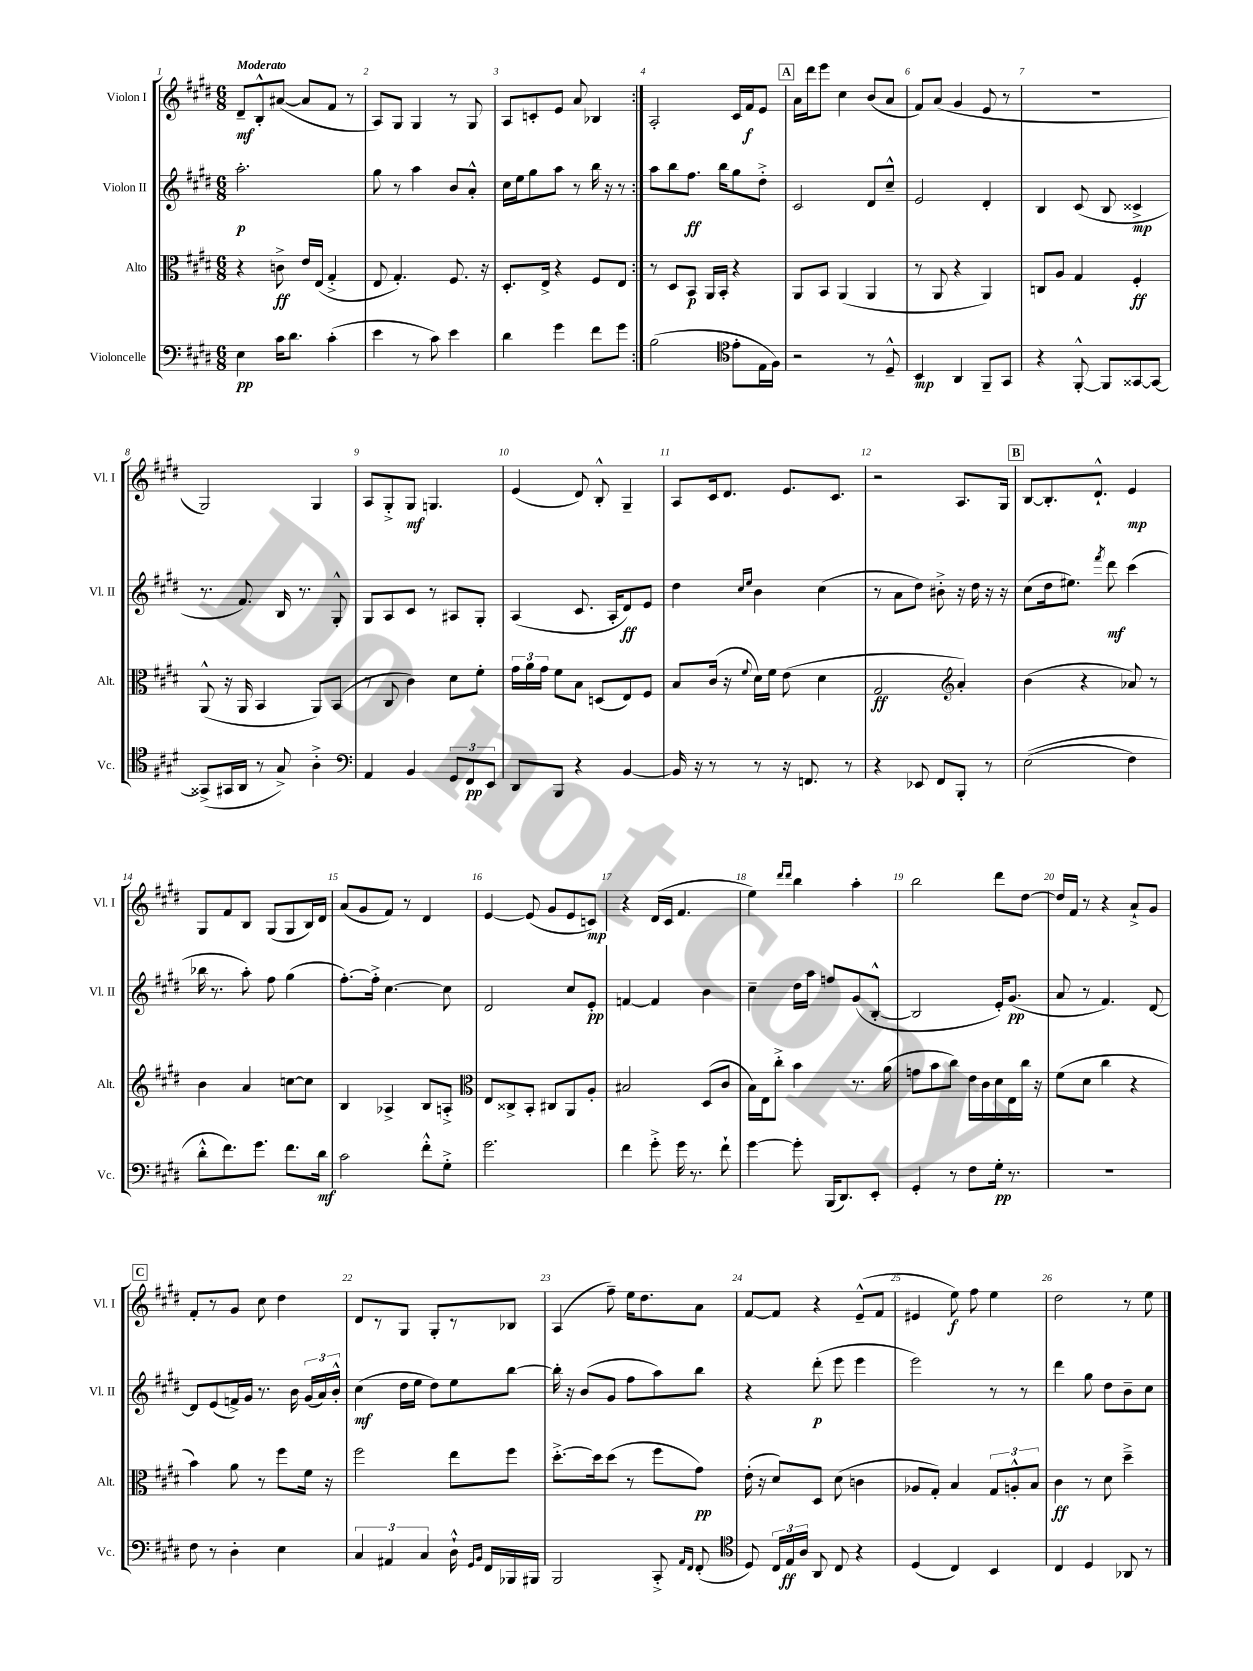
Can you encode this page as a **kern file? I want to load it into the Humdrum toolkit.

**kern	**kern	**kern	**kern
*staff4	*staff3	*staff2	*staff1
*clefF4	*clefC3	*clefG2	*clefG2
*k[f#c#g#d#]	*k[f#c#g#d#]	*k[f#c#g#d#]	*k[f#c#g#d#]
*M6/8	*M6/8	*M6/8	*M6/8
4E	4r	2.aa'	8d#~
.	.	.	8B'^^
16c#	8c^	.	([8a#
8.d#	.	.	.
.	16e	.	8a#]
.	(16E	.	.
(4c#'	4G#'^	.	8f#
.	.	.	8r
=	=	=	=
4e	8E	8gg#	8A)
.	4.G#')	8r	8G#
8r	.	4aa	4G#
8c#)	.	.	.
4e	8.F#	8b	8r
.	.	8a'^^	8G#
.	16r	.	.
=	=	=	=
4d#	8.D#'	16cc#	8A
.	.	16ee	.
.	.	8gg#	8c'
.	16E^	.	.
4g#	4r	8aa	8e
.	.	8r	8a
8f#	8F#	16bb	4B-
.	.	16r	.
8g#	8E	8r	.
=:|!	=:|!	=:|!	=:|!
(2B	8r	8aa	2A'
.	8D#	8bb	.
.	8BB	8.ff#	.
.	16AA	.	.
.	16BB'	16bb	.
*clefC4	*	*	*
8e'	4r	8gg#	16c#
.	.	.	16f#
16E	.	8dd#'^	8e
16F#)	.	.	.
=	=	=	=
2r	8AA	2c#	16a
.	.	.	16ddd#
.	8BB	.	8eee
.	(4AA	.	4cc#
8r	4AA	8d#	(8b
8D#~^^	.	8cc#~^^	8a
=	=	=	=
4BB	8r	2e	8f#)
.	8AA	.	(8a
4AA	4r	.	4g#
8FF#~	4AA)	4d#'	8e
8GG#	.	.	8r
=	=	=	=
4r	8C	4B	2.r
.	8A	.	.
[8FF#'^^	4G#	(8c#	.
8FF#]	.	8B	.
[8GG##	4F#'	4c##^	.
8GG##_	.	.	.
=	=	=	=
(8GG##^]	(8AA^^	8.r	2G#)
16GG#	16r	.	.
16AA	16AA	8.f#)	.
8r	4BB	.	.
8G#^)	.	16B	.
.	.	8.r	.
4A'^	8AA)	.	4G#
.	(8BB	8G#'^^	.
=	=	=	=
*clefF4	*	*	*
4AA	8r	8G#	8A
.	8C#	8A	8G#'^
4BB	4c#)	8c#	8G#
.	.	8r	4.G
12GG#	8d#	8A#	.
12FF#	.	.	.
.	8f#'	8G#'	.
12EE	.	.	.
=	=	=	=
8DD#	24g#	(4A	(4e
.	24a	.	.
.	24g#	.	.
8BBB	8f#	.	.
4r	8B	8.c#	8d#)
.	(8D	.	8B'^^
.	.	16A'	.
[4BB	8E)	8d#)	4G#~
.	8F#	8e	.
=	=	=	=
16BB]	8B	4dd#	8A
16r	.	.	.
8r	(16c#	.	16c#
.	16r	.	8.d#
.	.	16qqcc#	.
.	8qqf#	16qqee	.
8r	16d#)	4b	.
.	16f#	.	.
16r	(8e	.	8.e
8.FF	.	.	.
.	4d#	(4cc#	.
.	.	.	8.c#
8r	.	.	.
=	=	=	=
4r	2G#	8r	2r
.	.	8a	.
8EE-	.	8dd#)	.
8FF#	.	8b#'^	.
*	*clefG2	*	*
8BBB'	4a')	16r	8.A
.	.	16dd#	.
8r	.	16r	.
.	.	16r	16G#
=	=	=	=
&((2E	(4b	(8cc#	[8B
.	.	16dd#	8.B']
.	.	8.ee#)	.
.	4r	.	.
.	.	.	8.d#`^^
.	.	8qfff#	.
.	.	8ddd#	.
4F#)	8a-)	(4ccc#	4e
.	8r	.	.
=	=	=	=
8d#'^^	4b	16bb-	8G#
.	.	8.r	.
8.f#&)	.	.	8f#
.	4a	8aa')	8B
8.g#	.	.	.
.	.	8ff#	(8G#
8.f#	[8cc	(4gg#	8G#
.	8cc]	.	16B)
16d#	.	.	16d#
=	=	=	=
2c#	4B	[8.ff#')	(8a
.	.	.	8g#
.	.	16ff#'^]	.
.	4A-^	[4.cc#	8f#)
.	.	.	8r
8f#'^^	8B	.	4d#
8G#'^	8A'^	8cc#]	.
=	=	=	=
*	*clefC3	*	*
2.g#	8E	2d#	[4e
.	8C##^	.	.
.	8BB'	.	(8e]
.	8C#	.	8g#
.	8AA	8cc#	8e
.	8A'	8e'	8c)
=	=	=	=
4f#	2B#	[4f	4r
8g#'^	.	4f]	(16d#
.	.	.	16c#
16g#	.	.	4.f#
8.r	.	.	.
.	(8D#	4b	.
8f#`	8c#	.	.
=	=	=	=
[4g#	16B)	4cc#~	4ee)
.	16E	.	.
.	8cc#'^	.	.
.	.	.	16qqddd#
.	.	.	16qqddd#
8g#']	4b	16dd#	4bb
.	.	16aa	.
(16BBB	.	8ff	.
8.DD#)	.	.	.
.	8.r	(8g#	4aa'
8EE'	.	[8B'^^	.
.	(16a	.	.
=	=	=	=
4GG#'	8g	2B]	2bb
.	8b	.	.
8r	8cc#)	.	.
8F#	16e	.	.
.	16c#	.	.
16G#'	16d#	16e')	8ddd#
8.r	16E	(8.g#	.
.	16cc#	.	[8dd#
.	16r	.	.
=	=	=	=
2.r	(8f#	8a	16dd#]
.	.	.	16f#
.	8d#	8r	8r
.	4cc#	4.f#)	4r
.	4r	.	8a`^
.	.	[8d#	8g#
=	=	=	=
8F#	4b)	8d#]	8f#'
8r	.	(8e	8r
4D#'	8a	16f^)	8g#
.	.	16g#	.
.	8r	8.r	8cc#
4E	8ff#	.	4dd#
.	.	16b	.
.	16f#	(24g#	.
.	.	24a)	.
.	16r	.	.
.	.	24b'^^	.
=	=	=	=
6C#	2ff#	(4cc#	8d#
.	.	.	8r
6AA#	.	.	.
.	.	16dd#	8G#
.	.	16ee	.
6C#	.	.	.
.	.	8dd#)	8G#'
16D#`^^	8ee	8ee	8r
16qqGG#	.	.	.
16qqBB	.	.	.
16FF#	.	.	.
16BBB-	8ff#	[8bb	8B-
16BBB#	.	.	.
=	=	=	=
2BBB	[8.dd#'^	16bb']	(4A
.	.	16r	.
.	.	(8b	.
.	16dd#]	.	.
.	(8dd#	8g#	8ff#~)
.	8r	8ff#	16ee
.	.	.	8.dd#
8CC#'^	8ff#	8aa)	.
16qqAA	.	.	.
16qqFF#	.	.	.
(8FF#'	8g#)	8bb	8a
=	=	=	=
*clefC4	*	*	*
8D#)	(16e'	4r	[8f#
.	16r	.	.
24C#	8d#)	.	8f#]
24E	.	.	.
24A	.	.	.
8AA	8D#	(8ddd#'	4r
8C#	(8d#	8eee	.
4r	4c	4eee	(8e~^^
.	.	.	8f#
=	=	=	=
(4D#	8A-	2eee)	4e#
.	8G#')	.	.
4C#)	4B	.	8ee)
.	.	.	8ff#
4BB	12G#	8r	4ee
.	12A'^^	.	.
.	.	8r	.
.	12B	.	.
=	=	=	=
4C#	4c#	4ddd#	2dd#
4D#	8r	8gg#	.
.	8d#	8dd#	.
8AA-	4dd#~^	8b~	8r
8r	.	8cc#	8ee
==	==	==	==
*-	*-	*-	*-
